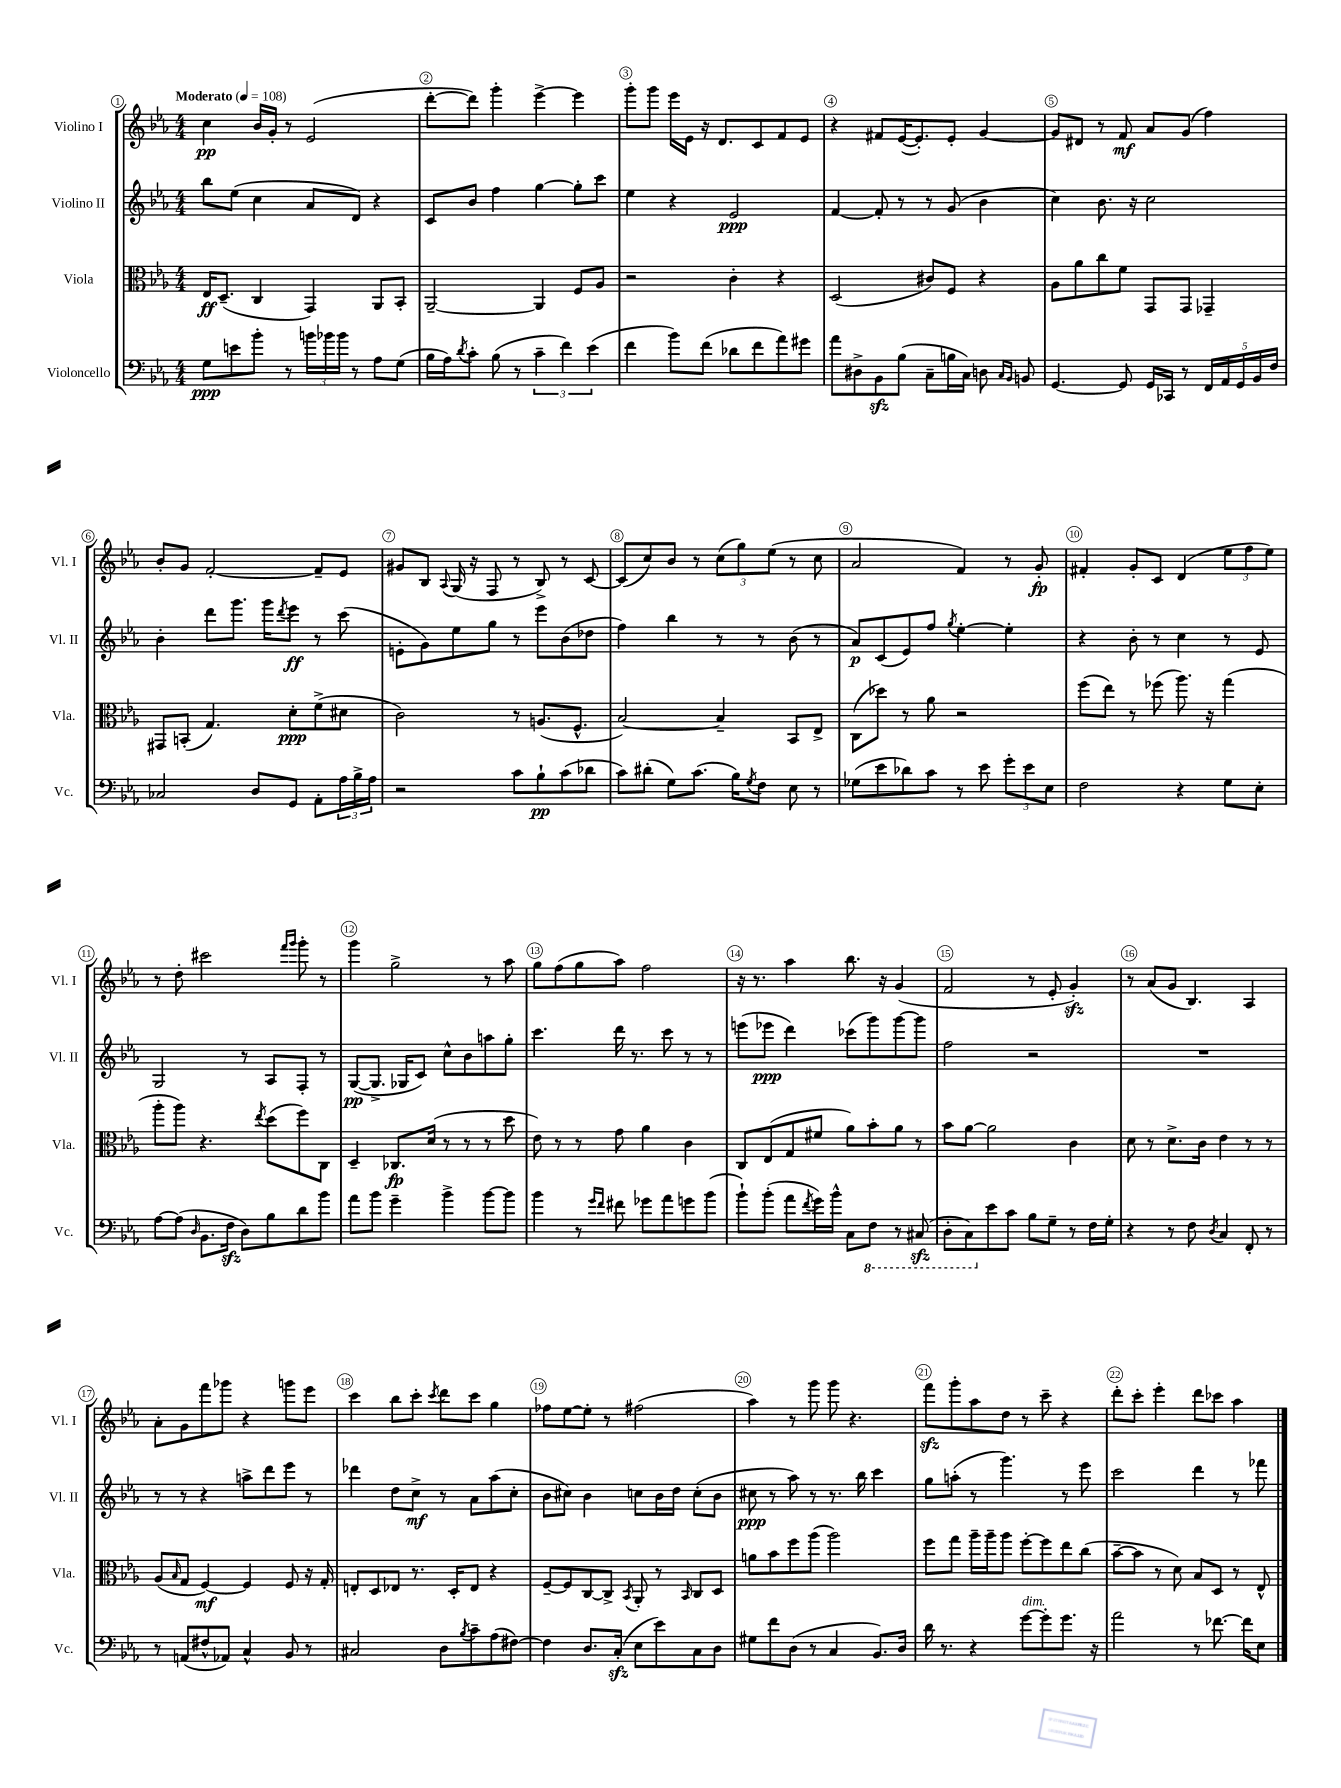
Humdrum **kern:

**kern	**kern	**kern	**kern
*staff4	*staff3	*staff2	*staff1
*clefF4	*clefC3	*clefG2	*clefG2
*k[b-e-a-]	*k[b-e-a-]	*k[b-e-a-]	*k[b-e-a-]
*M4/4	*M4/4	*M4/4	*M4/4
*MM108	*MM108	*MM108	*MM108
8G\L	16E-/LK	8bb-\L	4cc\
.	(8.D~/J	.	.
8e\	.	(8ee-\J	.
8b-'\J	4C/	4cc\	16b-/LL
.	.	.	16g'/JJ
8r	.	.	8r
24b\LL	4GG/)	8a-/L	(2e-/
24b-\	.	.	.
24b-\JJ	.	.	.
8r	.	8d/J)	.
8A-\L	8AA-/L	4r	.
(8G\J	8BB-'/J	.	.
=	=	=	=
16B-\LL	[2AA-~/	8c/L	[8ddd'\L
16A-\J)	.	.	.
8qd/	.	.	.
8c'\J	.	8b-/J	8ddd\]J)
(8B-\	.	4ff\	4ggg'\
8r	.	.	.
6c~\	4AA-/]	[4gg\	[4eee-^\
6f\)	.	.	.
.	8F/L	8gg'\]L	4eee-\]
(6e-\	.	.	.
.	8A-/J	8ccc\J	.
=	=	=	=
4f\	2r	4ee-\	8ggg'\L
.	.	.	8ggg\J
8b-\L)	.	4r	16eee-\LL
.	.	.	16e-\JJ
(8f\J	.	.	16r
.	.	.	8.d/L
8d-\L	4c'\	2e-/	.
8f\	.	.	8c/
8a-\)	4r	.	8f/
8g#\J	.	.	8e-/J
=	=	=	=
8a-\L	(2D/	[4f/	4r
8D#^\	.	.	.
8BB-\	.	8f'/]	8f#/L
(8B-\J	.	8r	([16e-/K
.	.	.	8.e-'/])
8C~\L	8c#/L)	8r	.
16B\L	8F/J	(8g/	8e-'/J
16C\JJ)	.	.	.
8D\	4r	4b-\	[4g/
16qqC/LL	.	.	.
16qqBB-/JJ	.	.	.
8BB/	.	.	.
=	=	=	=
[4.GG/	8A-\L	4cc\)	8g/]L
.	8a-\	.	8d#/J
.	8cc\	8.b-\	8r
8GG/]	8f\J	.	8f/
.	.	16r	.
16GG/LL	8GG/L	2cc\	8a-/L
16CC-/JJ	.	.	.
8r	8GG/J	.	(8g/J
20FF/LL	4GG-~/	.	4ff\)
20AA-/	.	.	.
20GG/	.	.	.
20BB-/	.	.	.
20F/JJ	.	.	.
=	=	=	=
2C-/	8GG#/L	4b-'\	8b-'/L
.	(8BB'/J	.	8g/J
.	4.G/)	8ddd\L	[2f'/
.	.	8.ggg\J	.
8D/L	.	.	.
.	.	16ggg\LK	.
.	.	8qddd/	.
8GG/J	8d'\L	8eee-\J	.
8AA-'\L	(8f^\	8r	8f~/]L
24A-\L	8d#\J	(8ccc\	8e-/J
24B-^\	.	.	.
24A-\JJ	.	.	.
=	=	=	=
2r	2c\)	8e'\L	8g#/L
.	.	8g\)	8B-/J
.	.	.	8qqA-/
.	.	8ee-\	(16G/
.	.	.	16r
.	.	8gg\J	8F/
8c\L	8r	8r	8r
8B-`\	(8.A/L	8eee-\L	8B-^/)
(8c\	.	(8b-\	8r
.	8.F^^/J	.	.
8d-\J	.	8dd-\J	[8c/
=	=	=	=
8c\L)	[2B-/)	4ff\)	(8c/]L
(8d#'\J	.	.	8cc/)
8G\L)	.	4bb-\	8b-/J
(8.c\J	.	.	8r
.	4B-~/]	8r	(12cc\L
16B-\LK)	.	.	.
.	.	.	12gg\)
8qG/	.	.	.
8F\J	.	8r	.
.	.	.	(12ee-\J
8E-\	8BB-/L	(8b-\	8r
8r	8E-^/J	8r	8cc\
=	=	=	=
(8G-\L	(8C\L	8a-/L)	2a-/
8e-\	8dd-\J)	(8c/	.
8d-\)	8r	8e-/)	.
8c\J	8a-\	8ff/J	.
.	.	8qgg/	.
8r	2r	[4ee-'\	4f/)
8e-\	.	.	.
12g'\L	.	4ee-'\]	8r
12e-\	.	.	.
.	.	.	8g'/
12E-\J	.	.	.
=	=	=	=
2F\	(8ff\L	4r	4f#'/
.	8ee-\J)	.	.
.	8r	8b-'\	8g'/L
.	(8ff-\	8r	8c/J
4r	8.aa-\)	4cc\	(4d/
.	16r	.	.
8G\L	(4gg\	8r	12ee-\L
.	.	.	12ff\
8E-'\J	.	8e-/	.
.	.	.	12ee-\J)
=	=	=	=
[8A-\L	8aa-'\L	2G/	8r
(8A-\]J	8aa-\J)	.	8dd'\
16qqD/	.	.	.
8.BB-\L	4.r	.	2ccc#\
16F\Jk	.	.	.
8D\L)	.	8r	.
.	8qee-/	.	.
8B-\	(8dd\L	8A-/L	.
.	.	.	16qqfff/LL
.	.	.	16qqggg/JJ
8d\	8ff\)	8F'/J	8ggg'\
8b-\J	8C\J	8r	8r
=	=	=	=
8a-\L	4D~/	([8G/L	4ggg\
8b-\J	.	8.G^/]J	.
4g~\	8.C-/L	.	2gg^\
.	.	16G-/LK	.
.	.	8c/J)	.
.	(16d/Jk	.	.
4b-^\	8r	8cc^^\L	.
.	8r	8b-\	.
[8b-\L	8r	8aa\	8r
8b-\]J	8dd\	8gg'\J	8aa-\
=	=	=	=
4b-\	8e-\)	4.ccc\	8gg\L
.	8r	.	(8ff\
8r	8r	.	8gg\
16qqg/LL	.	.	.
16qqf/JJ	.	.	.
8f#\	8g\	16ddd\	8aa-\J)
.	.	8.r	.
8g-\L	4a-\	.	2ff\
8a-\	.	8ccc\	.
8g\	4c\	8r	.
(8b-\J	.	8r	.
=	=	=	=
8b-`\L)	8C/L	(8eee\L	16r
.	.	.	8.r
(8b-'\J	(8E-/	8eee-\J	.
8a-\L	8G/	4ddd\)	4aa-\
8qf/	.	.	.
16g\L)	8f#/J	.	.
16b-^^\JJ	.	.	.
8C\L	8a-\L)	(8ccc-\L	8.bb-\
8FF\J	8b-'\	8ggg\)	.
.	.	.	16r
8r	8a-\J	[8ggg\	(4g/
(8CC#/	8r	8ggg\]J	.
=	=	=	=
8DD'\L	8b-\L	2ff\	2f/
8CC\)	[8a-\J	.	.
8e-\	2a-\]	.	.
8c\J	.	.	.
8B-\L	.	2r	8r
8G~\J	.	.	8e-'/
8r	4c\	.	4g'/)
16F\LL	.	.	.
16G'\JJ	.	.	.
=	=	=	=
4r	8d\	1r	8r
.	8r	.	(8a-/L
8r	8.d^\L	.	8g/J
8F\	.	.	4.B-/)
.	16c\Jk	.	.
8qD/	.	.	.
4C/	4e-\	.	.
8FF'/	8r	.	4A-/
8r	8r	.	.
=	=	=	=
8r	(8A-/L	8r	8a-'\L
.	16qqB-/	.	.
(8AA/L	8G/J	8r	8g\
8F#^^/	[4F/)	4r	8fff\
8AA-/J)	.	.	8ggg-\J
4C^^/	4F/]	8aa^\L	4r
.	.	8ddd\	.
8BB-/	8F/	8eee-\J	8ggg\L
8r	16r	8r	8eee-\J
.	16G'/	.	.
=	=	=	=
2C#/	8E'/L	4ddd-\	4ccc\
.	8D/	.	.
.	8E-/J	8dd\L	8bb-\L
.	8.r	8cc^\J	8ccc'\J
.	.	.	8qccc/
8D\L	.	8r	8ddd\L
.	16D'/LK	.	.
8qB-/	.	.	.
8c~\	8E-/J	8a-\L	8ccc\J
(8A-\	4r	(8aa-\	4gg\
[8F#\J)	.	8cc'\J	.
=	=	=	=
4F#\]	[8F~/L	8b-\L	8ff-\L
.	8F/]	8cc#\J)	[8ee-\
8.D/L	[8C/	4b-\	8ee-'\]J
.	8C^/]J	.	8r
(16C'/Jk	.	.	.
.	8qBB-/	.	.
8E-\L	8AA-'/	8cc\L	(2ff#\
8e-\)	8r	16b-\L	.
.	.	16dd\JJ	.
.	16qqBB-/	.	.
8C\	8C/L	(8cc'\L	.
8D\J	8D/J	8b-\J	.
=	=	=	=
8G#\L	8a\L	8cc#\	4aa-\)
8f\	8b-\	8r	.
(8D\J	8ff\	8aa-\)	8r
8r	(8aa-\J	8r	8ggg\
4C/	2aa-\)	8.r	8ggg\
.	.	.	4.r
.	.	16bb-\	.
8.BB-/L)	.	4ccc\	.
16D/Jk	.	.	.
=	=	=	=
16d\	8ff\L	8gg\L	8fff\L
8.r	.	.	.
.	8gg\J	(8aa'\J	8ggg'\
4r	16aa-~\LL	8r	8aa-\
.	16aa-~\J	.	.
.	8aa-\J	4.ggg\)	8dd\J
[8g\L	[8ff'\L	.	8r
8g'\]	8ff\]	.	8ccc~\
8.g\J	8ee-\	8r	4r
.	(8cc\J	8eee-\	.
16r	.	.	.
=	=	=	=
2a-\	[8b-~\L	2ccc\	8ddd'\L
.	8b-\]J	.	8ccc'\J
.	8r	.	4eee-'\
.	8d\)	.	.
8r	8B-/L	4ddd\	8ddd\L
[8.f-\	8D/J	.	8ccc-\J
.	8r	8r	4aa-\
16f-\]LK	.	.	.
8E-\J	8E-^^/	8fff-\	.
==	==	==	==
*-	*-	*-	*-
